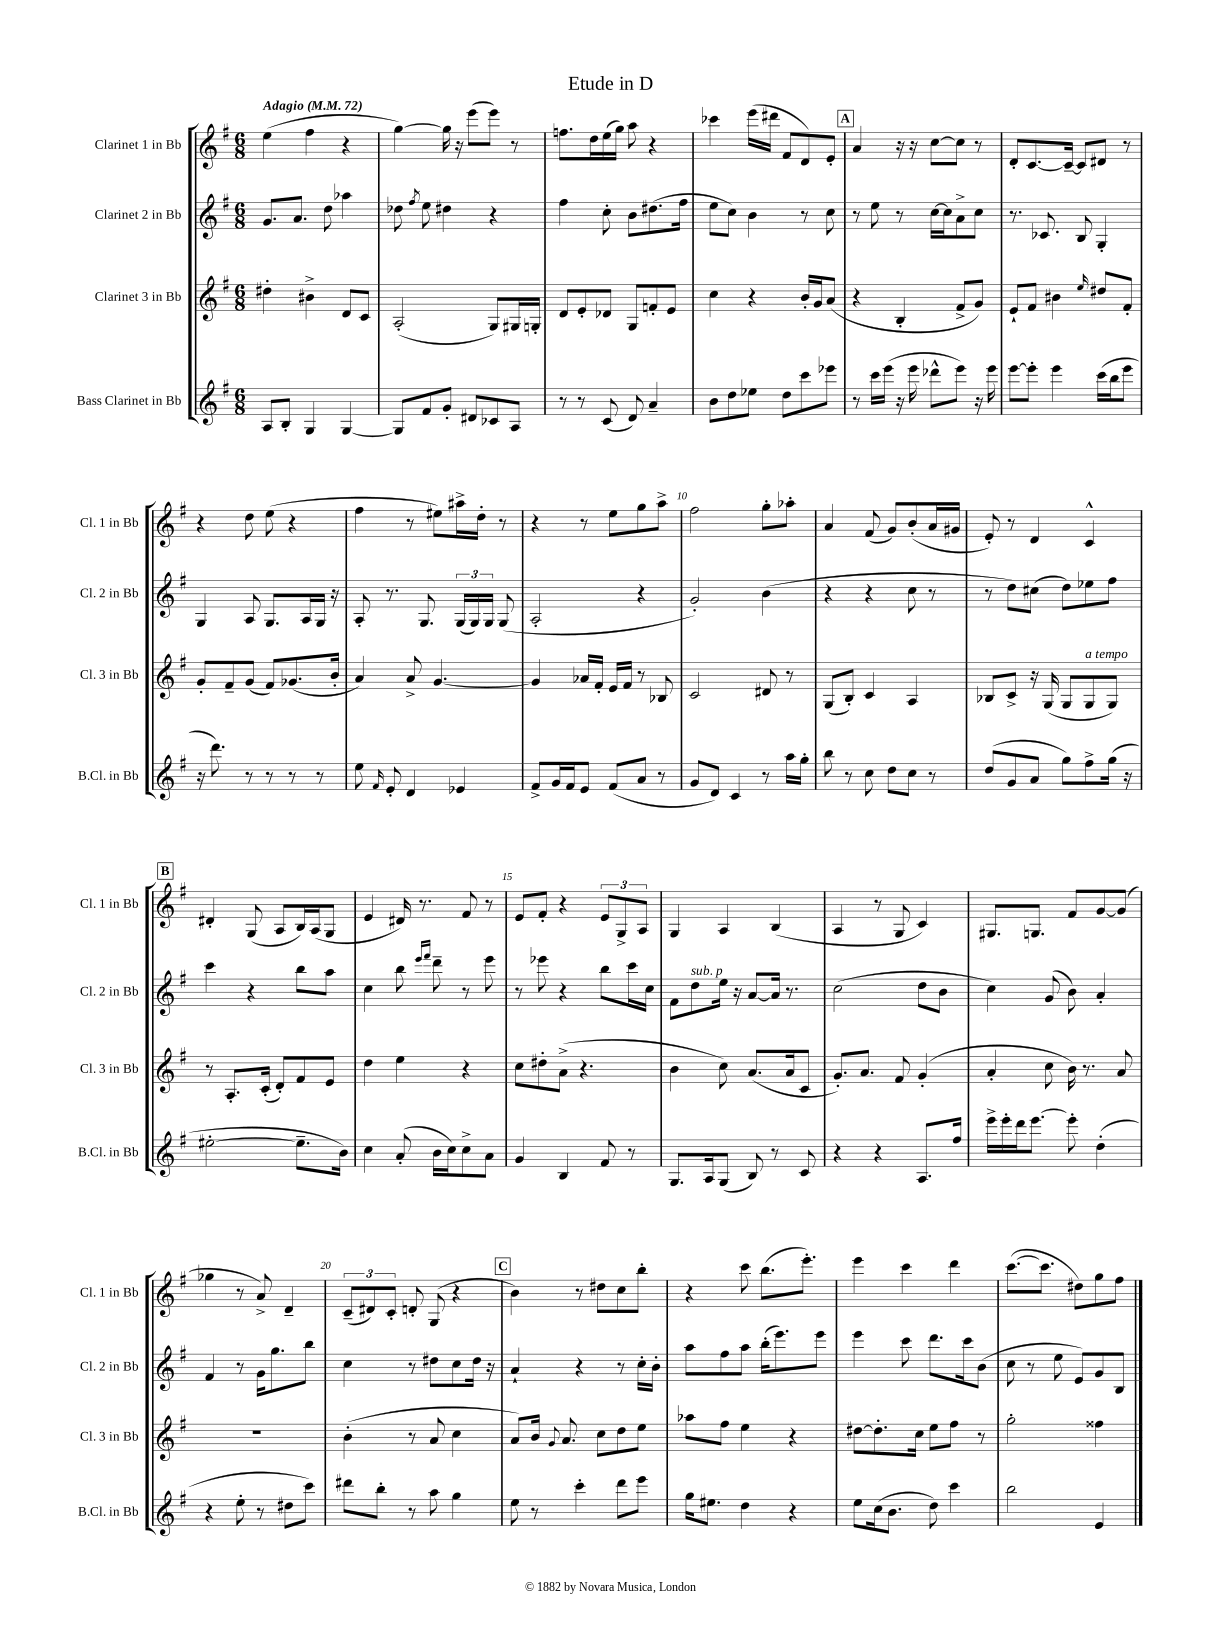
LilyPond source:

\header { title = "Etude in D" }
<<
\new StaffGroup <<
\new Staff = "s0" \with { instrumentName = "Clarinet 1 in Bb" shortInstrumentName = "Cl. 1 in Bb" } {
    \clef treble \key g \major \numericTimeSignature \time 6/8 \tempo "Adagio" 4 = 72
    \autoBeamOff e''4( fis''4 r4 |
    g''4~) g''16 r16 e'''8[( e'''8]) r8 |
    f''8.[ d''16 e''16( g''16]) a''8 r4 |
    ces'''4 e'''16[( dis'''16] fis'8[ d'8) e'8]-. |
    \mark \markup { \box "A" } a'4 r16 r16 c''8[~ c''8] r8 |
    d'8[-. c'8.~ c'16]~-- c'8[ dis'8] r8 |
    r4 d''8 e''8( r4 |
    fis''4 r8 eis''8[) ais''16-> d''16]-. r8 |
    r4 r8 e''8[ g''8 a''8]-> |
    fis''2 g''8[-. aes''8]-. |
    a'4 fis'8( g'8[) b'8-.( a'16 gis'16] |
    e'8-.) r8 d'4 c'4-^ |
    \mark \markup { \box "B" } dis'4-. g8( a8[ b16) a16( g8] |
    e'4 dis'16) r8. fis'8 r8 |
    e'8[ fis'8]-. r4 \tuplet 3/2 { e'8[ g8-> a8] } |
    g4 a4 b4( |
    a4 r8 g8 c'4) |
    gis8.[ g8.] fis'8[ g'8~ g'8]( |
    ges''4 r8 a'8->) d'4-- |
    \tuplet 3/2 { c'8[--( dis'8) c'8]-. } d'8-. g8( r4 |
    \mark \markup { \box "C" } b'4) r8 dis''8[ c''8 b''8]-. |
    r4 c'''8 b''8.[( e'''8.]-.) |
    e'''4 c'''4 d'''4 |
    c'''8.[~( c'''8.] dis''8[) g''8 fis''8] \bar "|." |
}
\new Staff = "s1" \with { instrumentName = "Clarinet 2 in Bb" shortInstrumentName = "Cl. 2 in Bb" } {
    \clef treble \key g \major \numericTimeSignature \time 6/8
    \autoBeamOff g'8.[ a'8.] d''8 aes''4 |
    des''8 \acciaccatura { fis''8 } e''8 dis''4 r4 |
    fis''4 c''8-. b'8[ dis''8.( fis''16] |
    e''8[ c''8]) b'4 r8 c''8 |
    \mark \markup { \box "A" } r8 e''8 r8 c''16[~ c''16 a'8-> c''8] |
    r8. ces'8. b8 g4-. |
    g4 a8 g8.[ a16 g16] r16 |
    a8-. r8. g8. \tuplet 3/2 { g16[( g16) g16] } g8( |
    a2-. r4 |
    g'2-.) b'4( |
    r4 r4 c''8 r8 |
    r8 d''8[) cis''8]( d''8[) ees''8 fis''8] |
    \mark \markup { \box "B" } c'''4 r4 b''8[ a''8] |
    c''4 b''8 \grace { e'''16[ fis'''16] } d'''8-- r8 e'''8 |
    r8 ees'''8 r4 b''8[ c'''16 c''16] |
    fis'8[ d''8^\markup { \italic "sub. p" } e''16] r16 a'8[~ a'16] r8. |
    c''2( d''8[ b'8] |
    c''4) g'8( b'8) a'4-. |
    fis'4 r8 g'16[ g''8. b''8] |
    c''4 r8 dis''8[ c''8 dis''16] r16 |
    \mark \markup { \box "C" } a'4-! r4 r8 c''16[-. b'16]-. |
    a''8[ fis''8 a''8] b''16[-.( e'''8.) e'''8] |
    e'''4 c'''8 d'''8.[ c'''16 b'8]( |
    c''8 r8 e''8 e'8[) g'8 b8] \bar "|." |
}
\new Staff = "s2" \with { instrumentName = "Clarinet 3 in Bb" shortInstrumentName = "Cl. 3 in Bb" } {
    \clef treble \key g \major \numericTimeSignature \time 6/8
    \autoBeamOff dis''4-. bis'4-> d'8[ c'8] |
    a2-.( g8[) gis16 g16]-. |
    d'8[ e'8-. des'8] g8[ f'8-. e'8] |
    c''4 r4 b'16[-. g'16 a'8]( |
    \mark \markup { \box "A" } r4 b4-. fis'8[-> g'8]) |
    e'8[-! fis'8] bis'4 \grace { e''16 } dis''8[ fis'8]-. |
    g'8[-. fis'8-- g'8]( fis'8[) ges'8.( b'16]-. |
    a'4) a'8-> g'4.~ |
    g'4 aes'16[ fis'16]-. e'16[ fis'16] r8 bes8 |
    c'2 dis'8 r8 |
    g8[( b8]-.) c'4 a4 |
    bes8[ c'8]-> r16 g16( g8[ g8^\markup { \italic "a tempo" } g8]) |
    \mark \markup { \box "B" } r8 a8.[-. c'16]-.( d'8[-.) fis'8 e'8] |
    d''4 e''4 r4 |
    c''8[ dis''8-. a'8]->( r4. |
    b'4 c''8) a'8.[( a'16 c'8] |
    g'8.[-.) a'8.] fis'8 g'4-.( |
    a'4-. c''8 b'16) r8. a'8 |
    R2. |
    b'4-.( r8 a'8 c''4 |
    \mark \markup { \box "C" } a'8[) b'16] \appoggiatura { g'8 } a'8. c''8[ d''8 e''8] |
    aes''8[ fis''8] e''4 r4 |
    dis''8[~ dis''8.-. c''16] e''8[ fis''8] r8 |
    g''2-. fisis''4 \bar "|." |
}
\new Staff = "s3" \with { instrumentName = "Bass Clarinet in Bb" shortInstrumentName = "B.Cl. in Bb" } {
    \clef treble \key g \major \numericTimeSignature \time 6/8
    \autoBeamOff a8[ b8]-. g4 g4~ |
    g8[ fis'8 g'8]-. dis'8[ ces'8 a8] |
    r8 r8 c'8( d'8) a'4-- |
    b'8[ d''8 ees''8] d''8[ c'''8 ees'''8] |
    \mark \markup { \box "A" } r8 c'''16[ e'''16]( r16 e'''16 des'''8[-^ e'''8]) r16 e'''16 |
    e'''8[~ e'''8]-. e'''4 c'''16[( b''16 e'''8] |
    r16 d'''8.) r8 r8 r8 r8 |
    e''8 \grace { fis'16 } e'8-. d'4 ees'4 |
    fis'8[-> g'16 fis'16 e'8] fis'8[( a'8] r8 |
    g'8[ d'8]) c'4 r8 a''16[ g''16]-. |
    b''8 r8 c''8 d''8[ c''8] r8 |
    d''8[( g'8 a'8] g''8[) fis''8-> g''16]( r16 |
    \mark \markup { \box "B" } eis''2~-. eis''8.[-- b'16]) |
    c''4 a'8-.( b'16[ c''16) c''8-> a'8] |
    g'4 b4 fis'8 r8 |
    g8.[ a16 g8]( b8) r8 c'8 |
    r4 r4 a8.[ fis''16] |
    e'''16[-> e'''16-. d'''16 e'''8.]~ e'''8-. d''4-.( |
    r4 e''8-. r8 dis''8[ c'''8]) |
    dis'''8[ b''8]-. r8 a''8 g''4 |
    \mark \markup { \box "C" } e''8 r8 c'''4-. d'''8[ e'''8] |
    g''16[ eis''8.] d''4 r4 |
    e''8[ c''16( b'8.] d''8) c'''4 |
    b''2 e'4 \bar "|." |
}
>>
>>
\layout { \context { \Score \override BarNumber.break-visibility = ##(#f #t #t) barNumberVisibility = #(every-nth-bar-number-visible 5) } }
